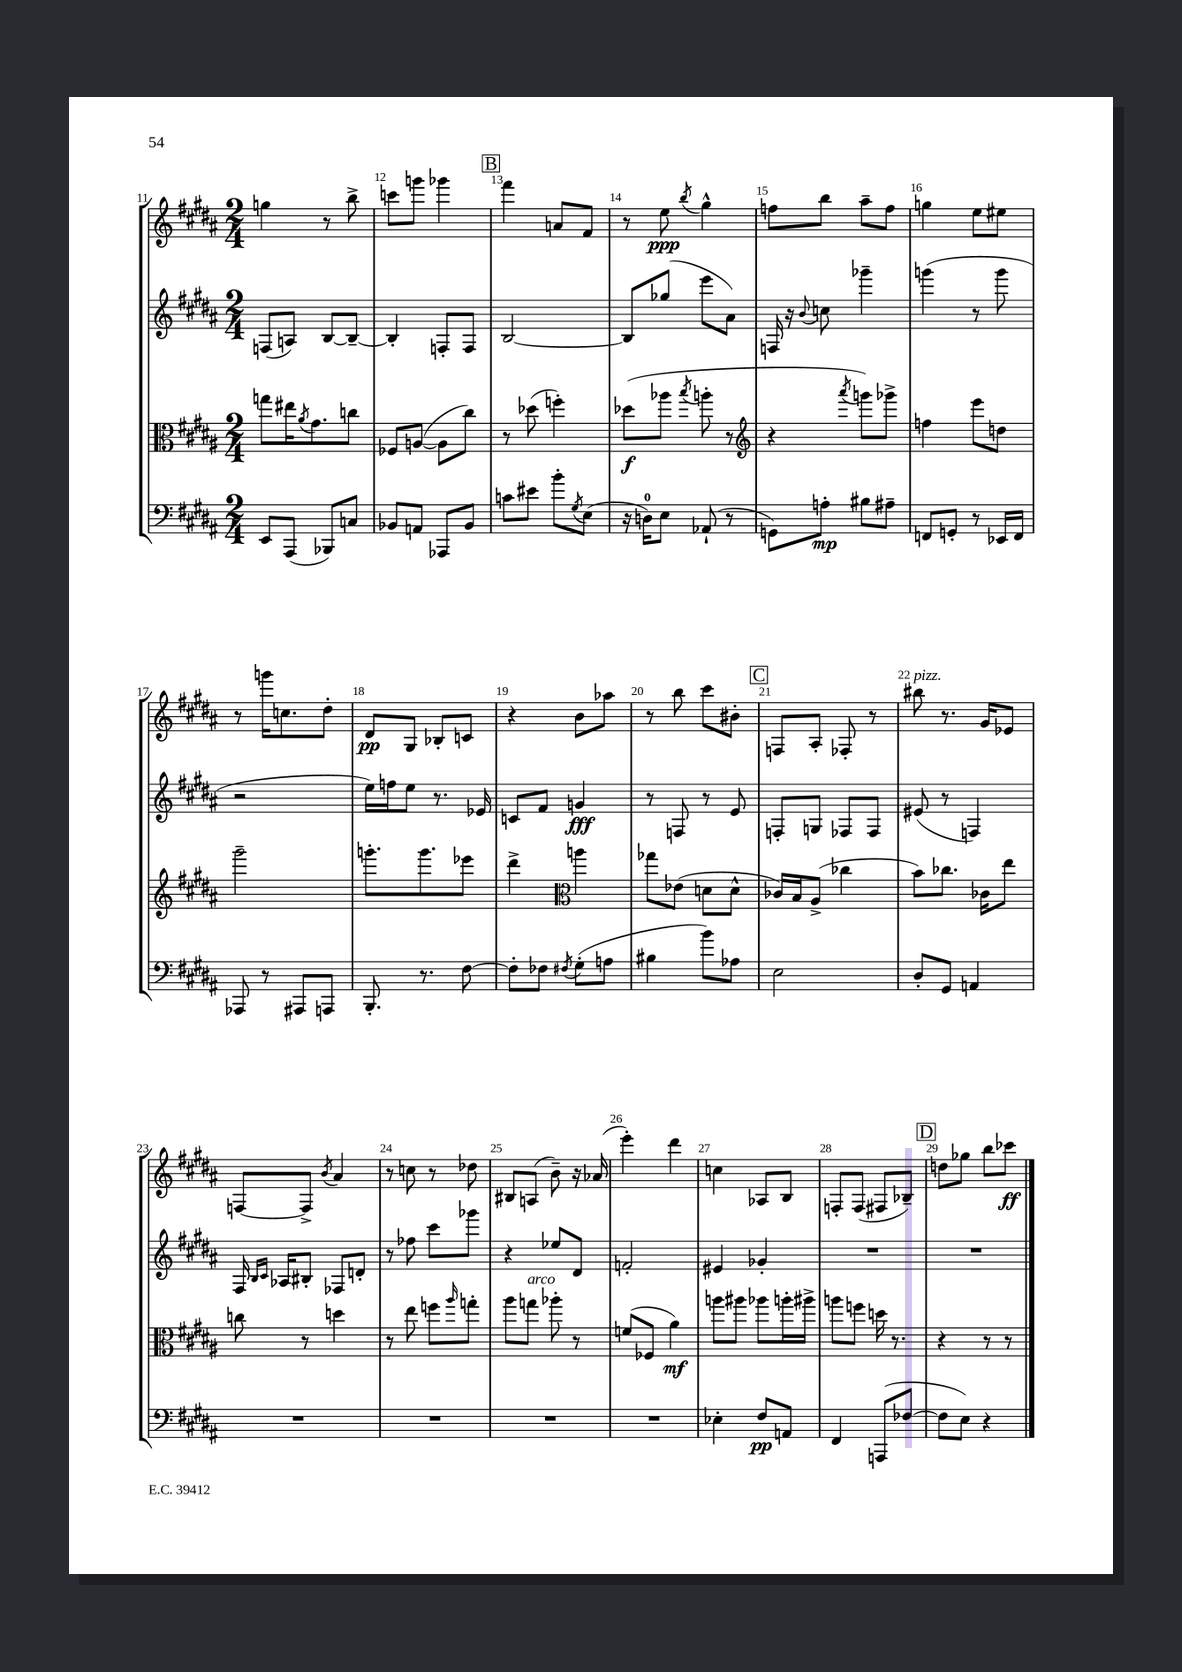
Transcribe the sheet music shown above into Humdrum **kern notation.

**kern	**kern	**kern	**kern
*staff4	*staff3	*staff2	*staff1
*clefF4	*clefC3	*clefG2	*clefG2
*k[f#c#g#d#a#]	*k[f#c#g#d#a#]	*k[f#c#g#d#a#]	*k[f#c#g#d#a#]
*M2/4	*M2/4	*M2/4	*M2/4
8EE	8gg	(8F	4gg
(8AAA#	16ee#	8A)	.
.	8qa#	.	.
.	8.g#	.	.
8BBB-)	.	[8B	8r
8C	8cc	8B~_	8bb^
=	=	=	=
8BB-	8F-	4B']	8ccc
8AA	([8A	.	8ggg
8AAA-	8A]	8F'	4ggg-
8BB-	8cc#)	8F	.
=	=	=	=
8c	8r	[2B	4fff#
8e#	(8dd-	.	.
8b'	4ff')	.	8a
8qG#	.	.	.
(8E	.	.	8f#
=	=	=	=
16r	(8dd-	8B]	8r
16D)	.	.	.
8E	8aa-	(8gg-	8ee
.	8qbb	.	8qbb
(8AA-`	8aa'	8eee	4gg#^^
8r	8r	8a#)	.
=	=	=	=
*	*clefG2	*	*
8GG)	4r	16F	8ff
.	.	16r	.
.	.	8qqb	.
8A'	.	8cc	8bb
.	8qaaa#	.	.
8B#	8ggg)	4ggg-~	8aa#~
8A#~	8ggg-^	.	8ff
=	=	=	=
8FF	4ff	(4ggg	4gg
8GG'	.	.	.
8r	8eee	8r	8ee
16EE-	8dd	8ggg	8ee#
16FF	.	.	.
=	=	=	=
8AAA-	2ggg#~	2r	8r
8r	.	.	16ggg
.	.	.	8.cc
8AAA#	.	.	.
8AAA	.	.	8dd#'
=	=	=	=
8.BBB'	8.ggg'	16ee)	8d#
.	.	16ff	.
.	.	8ee	8G#
8.r	8.ggg	.	.
.	.	8.r	8B-'
[8F#	8eee-	.	8c
.	.	16e-	.
=	=	=	=
8F#']	4ddd#^	8c	4r
8F-	.	8f#	.
*	*clefC3	*	*
8qF#	.	.	.
(8G#'	4aa	4g	8b
8A	.	.	8aa-
=	=	=	=
4B#	8gg-	8r	8r
.	(8e-	8F	8bb
8b)	8d	8r	8ccc#
8A-	8d^^	8e	8b#'
=	=	=	=
2E	16c-)	8F'	8F
.	16B	.	.
.	(8A#^	8G	8A#'
.	4cc-	8F-	8F-'
.	.	8F-	8r
=	=	=	=
8D#'	8b)	(8e#	8bb#
8GG#	8.cc-	8r	8.r
4AA	.	4F)	.
.	16c-	.	16g#
.	8ee	.	8e-
=	=	=	=
2r	8cc	16F#	[8F
.	.	16qqB	.
.	.	16qqc#	.
.	.	16A-	.
.	8r	8B#'	8F^]
.	.	.	8qb
.	4dd	8F-	4a#
.	.	8d'	.
=	=	=	=
2r	8r	8r	8r
.	8ee	8ff-	8cc
.	8ff	8ccc#	8r
.	16qqaa#	.	.
.	8gg'	8ggg-	8dd-
=	=	=	=
2r	8aa#	4r	8B#
.	8gg	.	(8A
.	8aa-'	8ee-	8b~)
.	8r	8d#	16r
.	.	.	(16a-
=	=	=	=
2r	(8f	2f'	4eee')
.	8F-	.	.
.	4a#)	.	4ddd#
=	=	=	=
4E-'	8aa	4e#	4cc
.	8aa#	.	.
8F#	8aa-	4g-'	8A-
8AA	16aa'	.	8B
.	16aa#^	.	.
=	=	=	=
4FF#	8aa	2r	8F'
.	8ff	.	(8F
(8AAA	16dd	.	8F#
.	8.r	.	.
[8F-	.	.	8B-~)
=	=	=	=
8F-]	4r	2r	8dd
8E)	.	.	8gg-
4r	8r	.	8bb
.	8r	.	8ccc-
==	==	==	==
*-	*-	*-	*-
